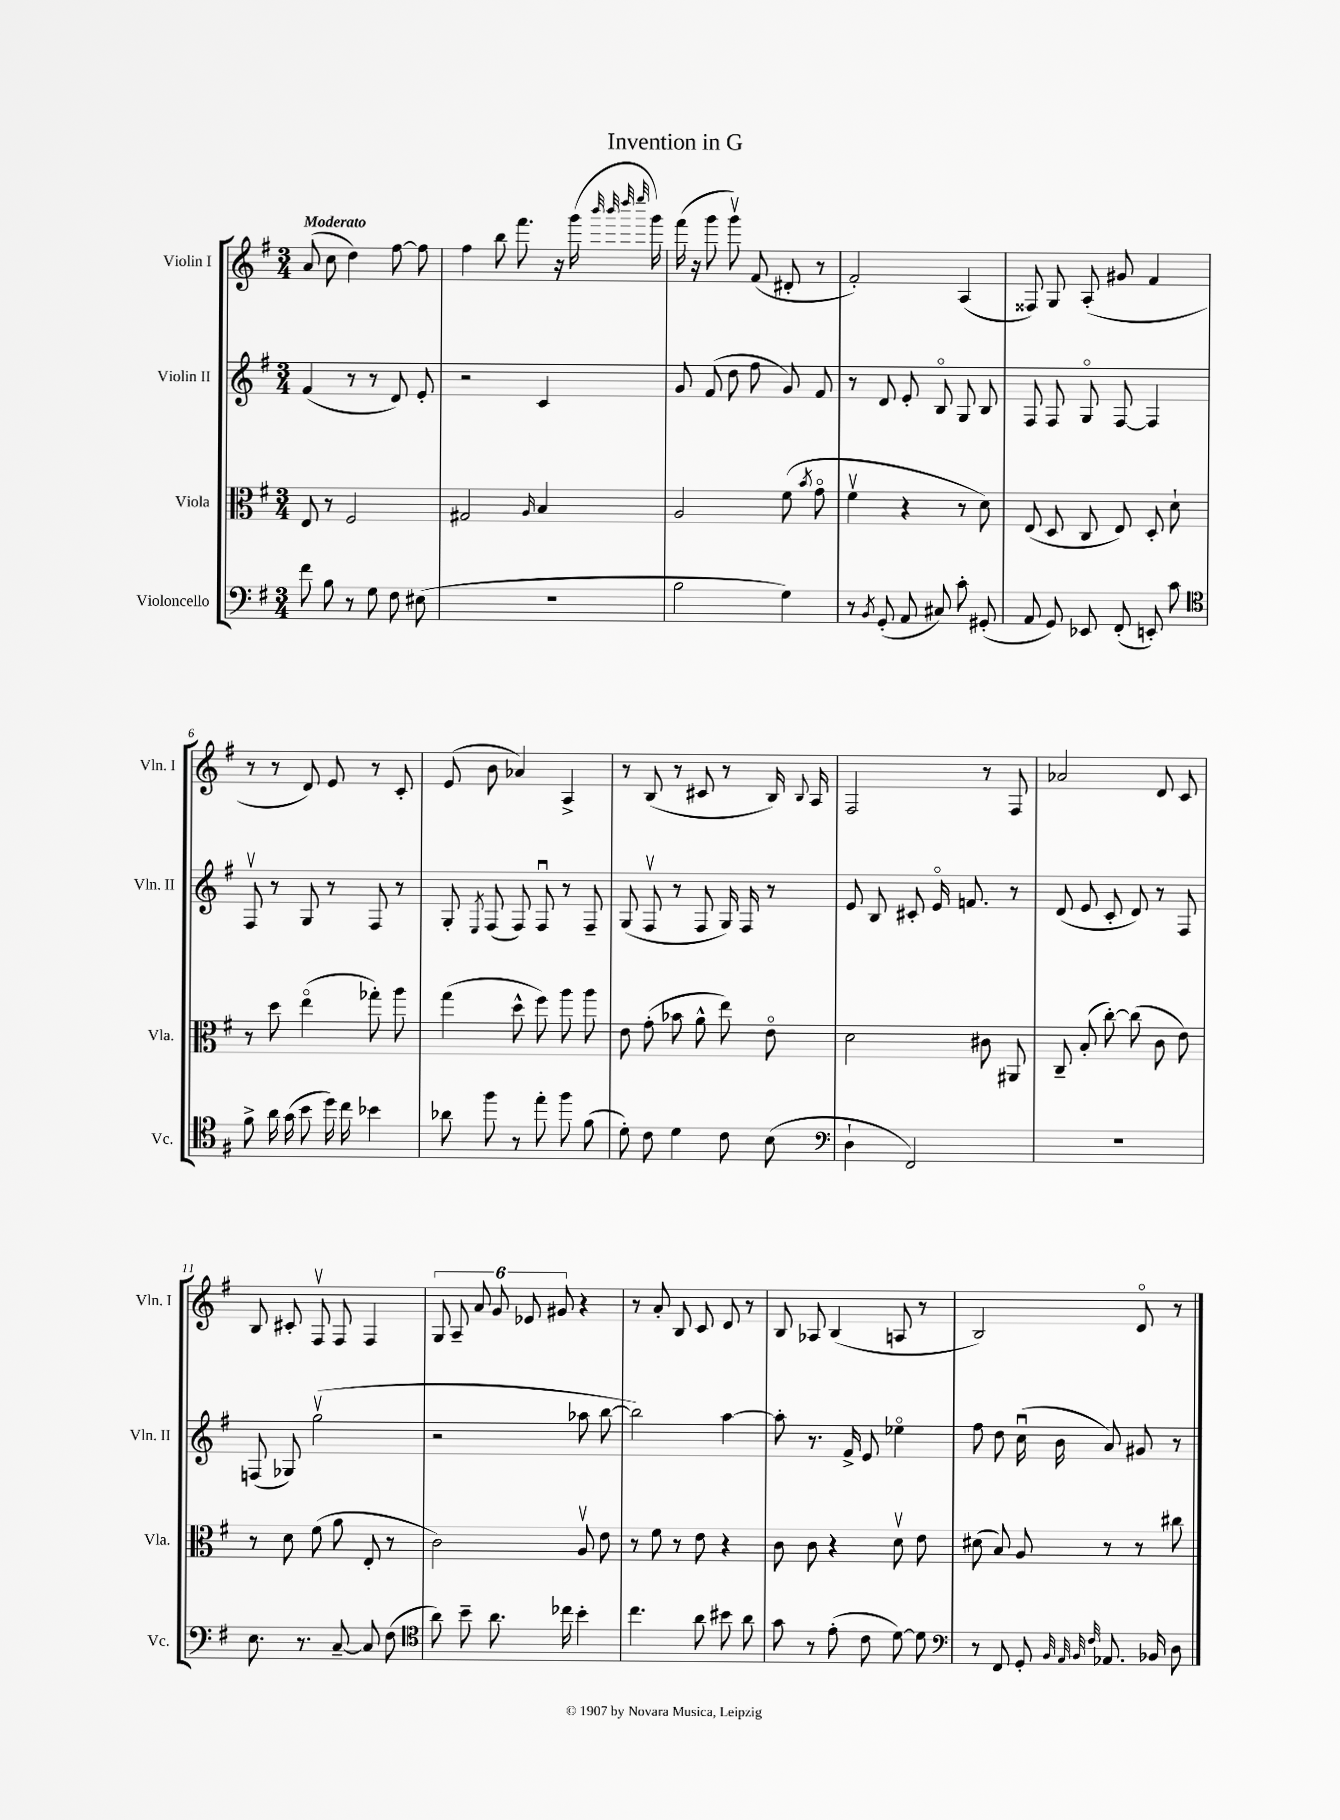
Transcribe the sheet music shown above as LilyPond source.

\header { title = "Invention in G" }
<<
\new StaffGroup <<
\new Staff = "s0" \with { instrumentName = "Violin I" shortInstrumentName = "Vln. I" } {
    \clef treble \key g \major \numericTimeSignature \time 3/4 \tempo "Moderato"
    \autoBeamOff a'8( c''8 d''4) fis''8~ fis''8 |
    fis''4 b''8 fis'''8. r16 g'''16( \grace { b'''32 b'''32 d''''32 e''''32 } g'''16) |
    fis'''16( r16 g'''8 g'''8\upbow) fis'8( dis'8-. r8 |
    fis'2-.) a4( |
    fisis8) g8 a8-.( gis'8 fis'4 |
    r8 r8 d'8) e'8 r8 c'8-. |
    e'8( b'8 aes'4) a4-> |
    r8 b8( r8 cis'8 r8 b16) \appoggiatura { b8 } a16 |
    fis2 r8 fis8 |
    aes'2 d'8 c'8 |
    b8 cis'8-. fis8\upbow fis8 fis4 |
    \tuplet 6/4 { g8 a8-- a'8 g'8 ees'8 gis'8 } r4 |
    r8 a'8-. b8 c'8 d'8 r8 |
    b8 aes8 b4( a8 r8 |
    b2) d'8\flageolet r8 \bar "|." |
}
\new Staff = "s1" \with { instrumentName = "Violin II" shortInstrumentName = "Vln. II" } {
    \clef treble \key g \major \numericTimeSignature \time 3/4
    \autoBeamOff fis'4( r8 r8 d'8) e'8-. |
    r2 c'4 |
    g'8 fis'8( d''8 fis''8 g'8) fis'8 |
    r8 d'8 e'8-. b8\flageolet g8 b8 |
    fis8 fis8 g8\flageolet fis8~ fis4 |
    fis8\upbow r8 g8 r8 fis8 r8 |
    g8-. \acciaccatura { e8 } fis8( fis8) fis8\downbow r8 fis8-- |
    g8( fis8\upbow r8 fis8 g16) fis16 r8 |
    e'8 b8 cis'8-. e'16\flageolet f'8. r8 |
    d'8( e'8 c'8-. d'8) r8 fis8 |
    f8( ges8) g''2\upbow( |
    r2 aes''8 b''8~ |
    b''2) a''4~ |
    a''8-. r8. fis'16-> e'8 ees''4\flageolet |
    fis''8 d''8 c''16\downbow( b'16 a'8) gis'8 r8 \bar "|." |
}
\new Staff = "s2" \with { instrumentName = "Viola" shortInstrumentName = "Vla." } {
    \clef alto \key g \major \numericTimeSignature \time 3/4
    \autoBeamOff e8 r8 fis2 |
    gis2 \grace { a16 } b4 |
    a2 fis'8( \acciaccatura { b'8 } g'8\flageolet |
    fis'4\upbow r4 r8 d'8) |
    e8( d8 c8 e8) d8-. d'8-! |
    r8 d''8 e''4\flageolet( ges''8-.) a''8 |
    g''4( d''8-^ fis''8) a''8 a''8 |
    e'8 g'8-.( bes'8 a'8-^ e''8) e'8\flageolet |
    d'2 cis'8 ais,8 |
    c8-- b8-.( c''8~-.) c''8( c'8 e'8) |
    r8 d'8 fis'8( a'8 e8-. r8 |
    c'2) a8\upbow e'8 |
    r8 fis'8 r8 e'8 r4 |
    c'8 c'8 r4 d'8\upbow e'8 |
    dis'8( b8) a8 r8 r8 cis''8 \bar "|." |
}
\new Staff = "s3" \with { instrumentName = "Violoncello" shortInstrumentName = "Vc." } {
    \clef bass \key g \major \numericTimeSignature \time 3/4
    \autoBeamOff fis'8 b8 r8 g8 fis8 eis8( |
    R2. |
    b2 g4) |
    r8 \acciaccatura { b,8 } g,8-.( a,8 cis8) c'8-. gis,8-.( |
    a,8 g,8) ees,8 fis,8-.( e,8-.) c'8 |
    \clef tenor fis'8-> a'16 g'16( b'8 d''16) c''16 bes'4 |
    aes'8 fis''8 r8 e''8-. fis''8 fis'8( |
    d'8-.) c'8 d'4 c'8 b8( |
    \clef bass d4-! fis,2) |
    R2. |
    e8. r8. c8~-- c8 fis8( |
    \clef tenor a'8) b'8-- a'8. ces''16 b'4-. |
    c''4. a'8 bis'8 a'8 |
    g'8 r8 e'8-.( c'8 d'8~) d'8 |
    \clef bass r8 fis,8 g,8-. \grace { b,32 a,32 b,32 fis32 } aes,8. bes,16 d8 \bar "|." |
}
>>
>>
